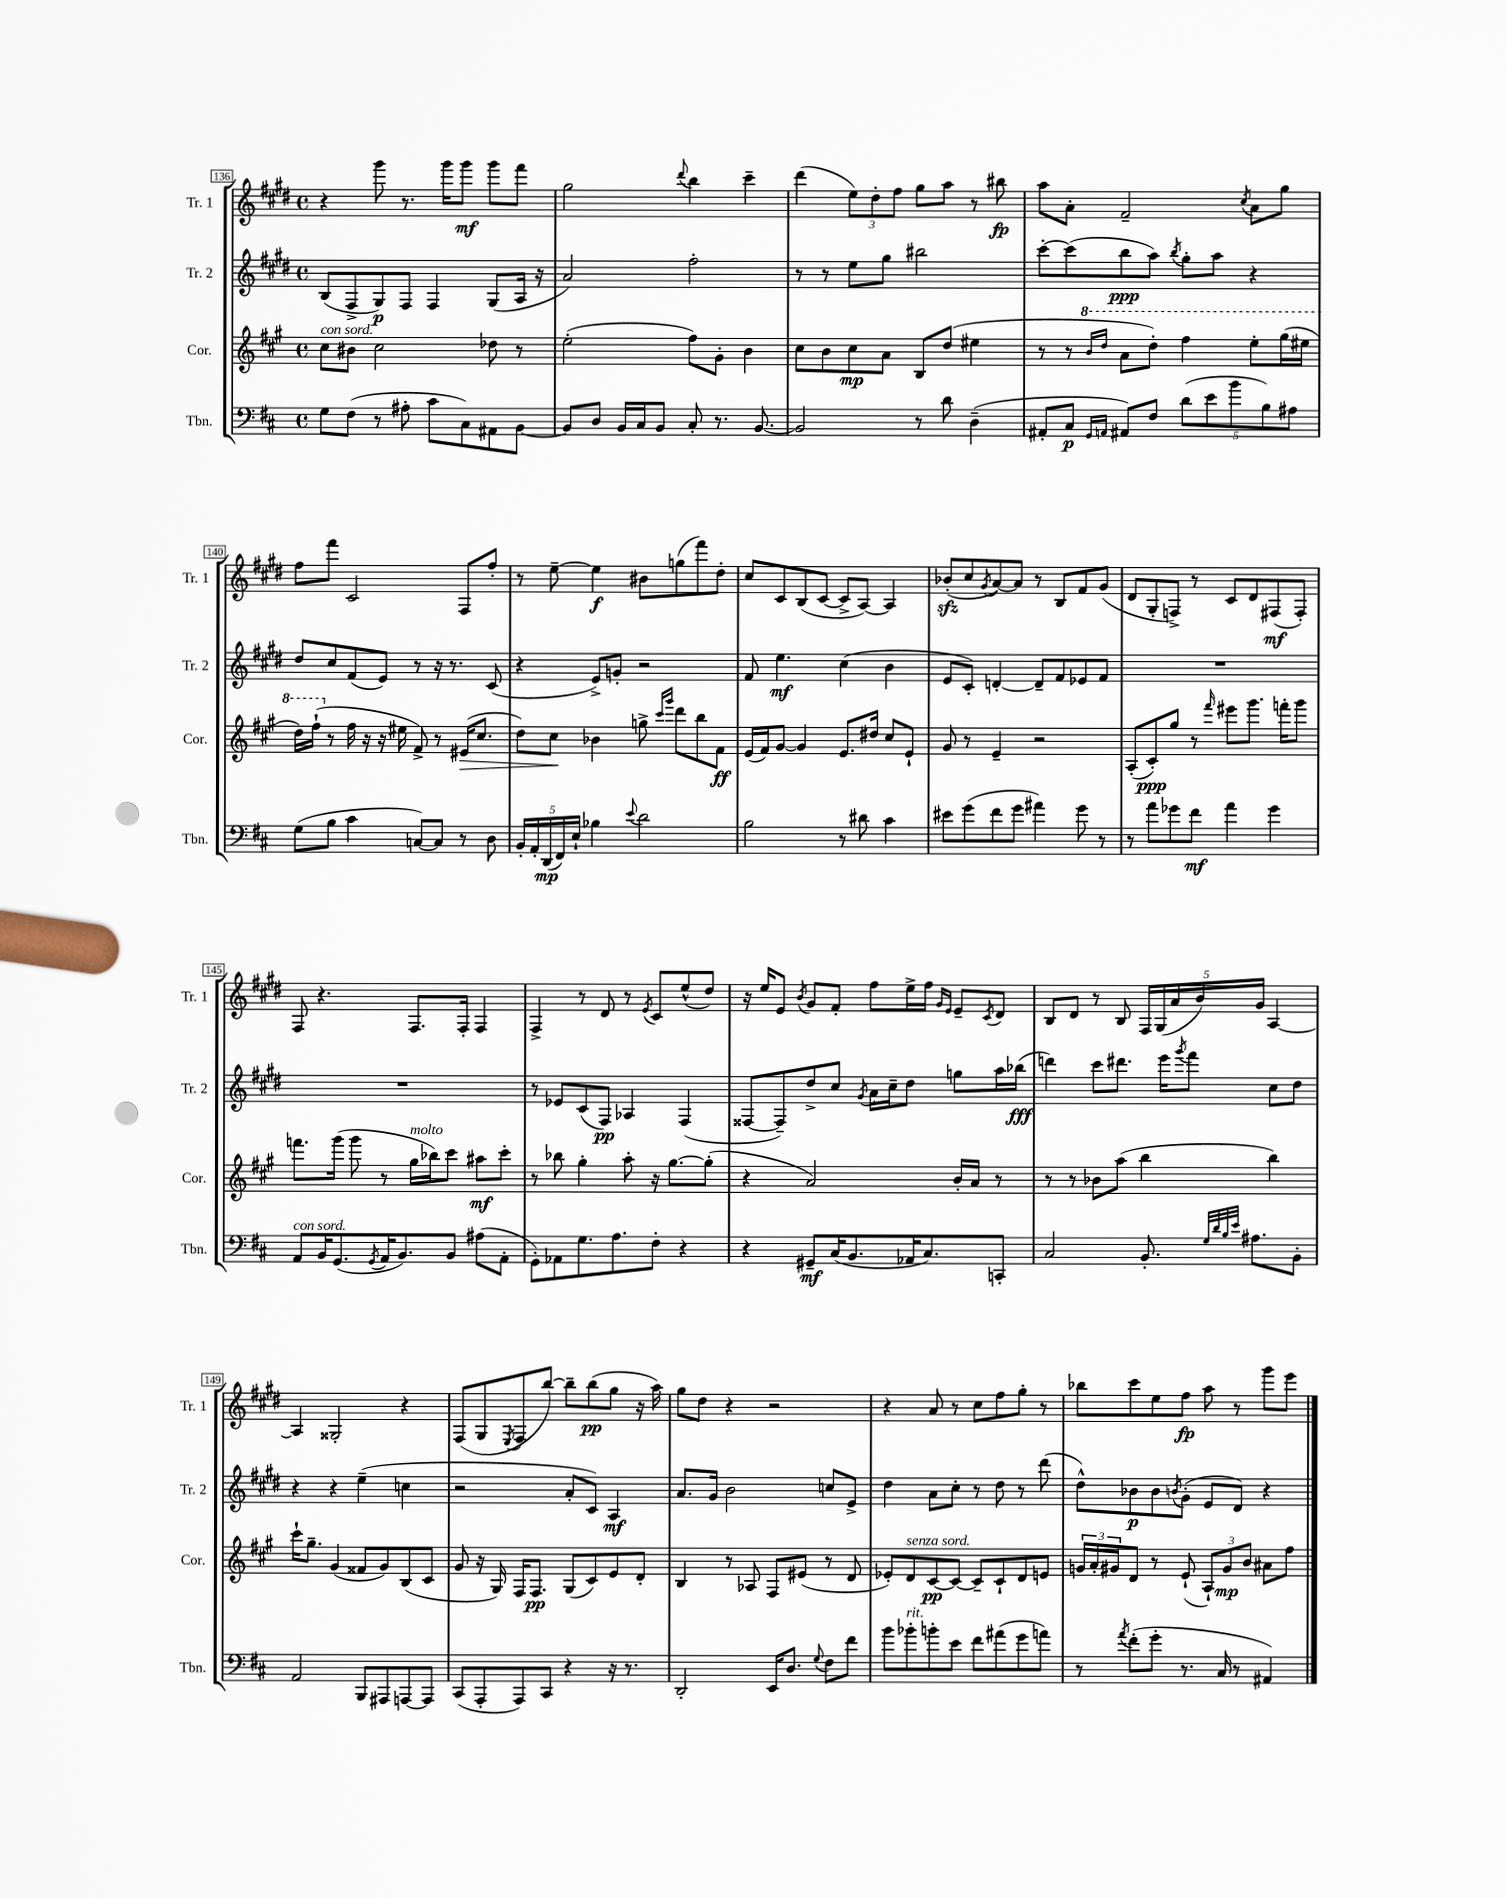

**kern	**kern	**kern	**kern
*staff4	*staff3	*staff2	*staff1
*clefF4	*clefG2	*clefG2	*clefG2
*k[f#c#]	*k[f#c#g#]	*k[f#c#g#d#]	*k[f#c#g#d#]
*M4/4	*M4/4	*M4/4	*M4/4
*met(c)	*met(c)	*met(c)	*met(c)
8G	8cc#	(8B	4r
(8F#	8b#	8F#^	.
8r	2cc#	8G#)	8ggg#
8A#'	.	8F#	8.r
8c#	.	4F#	.
.	.	.	16ggg#
8C#)	.	.	8ggg#
8AA#	8dd-	(8G#	8ggg#
[8BB	8r	16A	8fff#
.	.	16r	.
=	=	=	=
8BB]	(2ee'	2a)	2gg#
8D	.	.	.
16BB	.	.	.
16C#	.	.	.
8BB	.	.	.
.	.	.	8qqddd#
8C#'	8ff#)	2ff#'	4bb
8.r	8g#'	.	.
.	4b	.	4ccc#~
[8.BB	.	.	.
=	=	=	=
2BB]	8cc#	8r	(4ddd#
.	8b	8r	.
.	8cc#	8ee	12ee)
.	.	.	12dd#'
.	8a	8gg#	.
.	.	.	12ff#
8r	8B	2bb#	8gg#
8d	(8dd	.	8aa
(4D~	4ee#	.	8r
.	.	.	8bb#
=	=	=	=
8AA#'	8r	[8ccc#'	8aa
8C#	8r	(8ccc#]	8a'
16qqGG	16qqbb	.	.
16qqAA	16qqddd	.	.
8AA#)	8aa	8bb	2f#~
8F#	8ddd')	8aa)	.
.	.	8qbb	.
(10d	4fff#	8gg#'	.
10e	.	.	.
.	.	8aa	.
10b	.	.	.
.	.	.	8qcc#
.	8eee'	4r	8a
10B)	.	.	.
.	(16ggg#	.	8gg#
10A#	.	.	.
.	16eee#	.	.
=	=	=	=
(8G	16ddd)	8dd#	8ff#
.	(16fff#`	.	.
8B	8r	8cc#	8fff#
4c#	16ff#	(8f#	2c#
.	16r	.	.
.	16r	8e)	.
.	16ee#	.	.
[8C)	8f#^)	8r	.
8C]	8r	16r	.
.	.	8.r	.
8r	(16e#	.	8F#
.	8.cc#	.	.
8D	.	(8c#	8ff#'
=	=	=	=
20BB'	8dd)	4r	8r
20AA'	.	.	.
(20DD	.	.	.
.	8cc#	.	[8ee~
20FF#)	.	.	.
20E`	.	.	.
4B-	4b-	8e^)	4ee]
.	.	8g'	.
8qqe	.	.	.
2d	8gg^	2r	8b#
.	16qqccc#	.	.
.	16qqggg#	.	.
.	8ddd	.	(8gg
.	8bb	.	8fff#)
.	8f#	.	8dd#'
=	=	=	=
2B	(16e	8f#	8cc#
.	16f#)	.	.
.	[8g#	4.ee	8c#
.	4g#]	.	(8B
.	.	.	[8c#
8r	8.e	(4cc#	8c#^]
8d#	.	.	[8A)
.	16dd#	.	.
4c#	8cc#	4b	4A]
.	8e`	.	.
=	=	=	=
8e#	8g#	8e	(8b-'
(8g	8r	8c#')	8cc#
.	.	.	8qg#
8f#	4e~	[4d'	[8a)
8g	.	.	8a]
4a#)	2r	8d~]	8r
.	.	8f#	8B
8g	.	8e-	8f#
8r	.	8f#	(8g#
=	=	=	=
8r	(8A'	1r	8d#
8a	8c#')	.	8G#'
8g-	8gg#	.	8F^)
8f#	8r	.	8r
.	16qqfff#	.	.
4a	8eee#	.	8c#
.	8.ggg#	.	8d#
4g-	.	.	(8F#
.	16fff'	.	.
.	8ggg#	.	8F#')
=	=	=	=
8AA	8.fff	1r	8F#
16BB	.	.	4.r
(8.GG	(16ggg#	.	.
.	8ggg#	.	.
8qGG	.	.	.
16AA	8r	.	.
8.BB)	.	.	.
.	16gg#	.	8.F#
.	16bb-)	.	.
8BB	8ccc#	.	.
.	.	.	16F#'
(8A#	8aa#	.	4F#
8AA'	8ccc#'	.	.
=	=	=	=
8GG')	8r	8r	4F#^
8AA-	8bb-	8e-	.
8.G	4gg#'	(8c#	8r
.	.	8F#)	8d#
8.A	.	.	.
.	8aa'	4A-	8r
.	.	.	8qe
8F#'	16r	.	8c#
.	[8.gg#	.	.
4r	.	(4F#	(8ee^^
.	(8gg#']	.	8dd#)
=	=	=	=
4r	4r	[8F##	16r
.	.	.	16ee
.	.	8F##~])	8e
.	.	.	8qb
8GG#~	2a)	8dd#^	8g#
(16C#	.	8cc#	8f#'
8.BB	.	.	.
.	.	8qg#	.
.	.	16a	8ff#
.	.	16cc#~	.
16AA-	.	8dd#	16ee^
8.C#)	.	.	16ff#
.	.	.	16qqg#
.	.	.	16qqe
.	16b'	8gg	8e~
.	16a	.	.
.	.	.	8qc#
8CC'	8r	16aa	8d#
.	.	(16bb-	.
=	=	=	=
2C#	8r	4ddd)	8B
.	8r	.	8d#
.	8b-	8ccc#	8r
.	(8aa	8.ddd#	8B
8.BB'	4bb	.	20F#
.	.	.	(20G#
.	.	16eee	.
.	.	.	20a
.	.	8qggg#	.
.	.	8fff#	.
.	.	.	20b)
32qqG	.	.	.
32qqd	.	.	.
32qqB	.	.	.
32qqe	.	.	.
8.A#	.	.	.
.	.	.	20g#
.	4bb)	8cc#	[4A
8BB'	.	8dd#	.
=	=	=	=
2AA	16ccc#`	4r	4A]
.	8.gg#~	.	.
.	(4g#	4r	2G##'
8BBB	8f##	(4ee~	.
8AAA#	8g#)	.	.
[8AAA	(8B	4cc	4r
8AAA]	8c#	.	.
=	=	=	=
(8CC#	8g#	2r	(8F#
8AAA'	16r	.	8G#
.	16G#)	.	.
.	.	.	8qE
8AAA)	16F#	.	8F#
.	8.F#	.	.
8CC#	.	.	[8bb)
4r	(8G#	8a'	8bb~]
.	8c#)	8c#)	(8bb
16r	8e	4A	8gg#
8.r	.	.	.
.	8d'	.	16r
.	.	.	16aa)
=	=	=	=
2DD'	4B	8.a	8gg#
.	.	.	8dd#
.	.	16g#	.
.	8r	2b	4r
.	8A-	.	.
16EE	8F#	.	2r
8.D	.	.	.
.	(8e#	.	.
8qqG	.	.	.
8F#	8r	8cc	.
8f#	8d	8e^	.
=	=	=	=
8b	8e-')	4dd#	4r
8b-'	8d	.	.
8b'	[8c#	8a	8a
8e	8c#_	8cc#'	8r
8f#	8c#~]	8r	8cc#
(8a#	8c#`	8dd#	8ff#
8g	8d	8r	8gg#'
8a)	8e	(8ddd#	8r
=	=	=	=
8r	24g	8dd#^^)	8bb-
.	24a'	.	.
.	24g#	.	.
8qa	.	.	.
(8f#'	8d	8b-	8ccc#
8g'	8r	8b-	8ee
.	.	8qb	.
8.r	(8e`	(8g#'	8ff#
.	12A`)	8e	8aa
16C#	.	.	.
.	12g#	.	.
8r	.	8d#)	8r
.	12b	.	.
4AA#)	8a#	4r	8ggg#
.	8ff#	.	8eee
==	==	==	==
*-	*-	*-	*-
